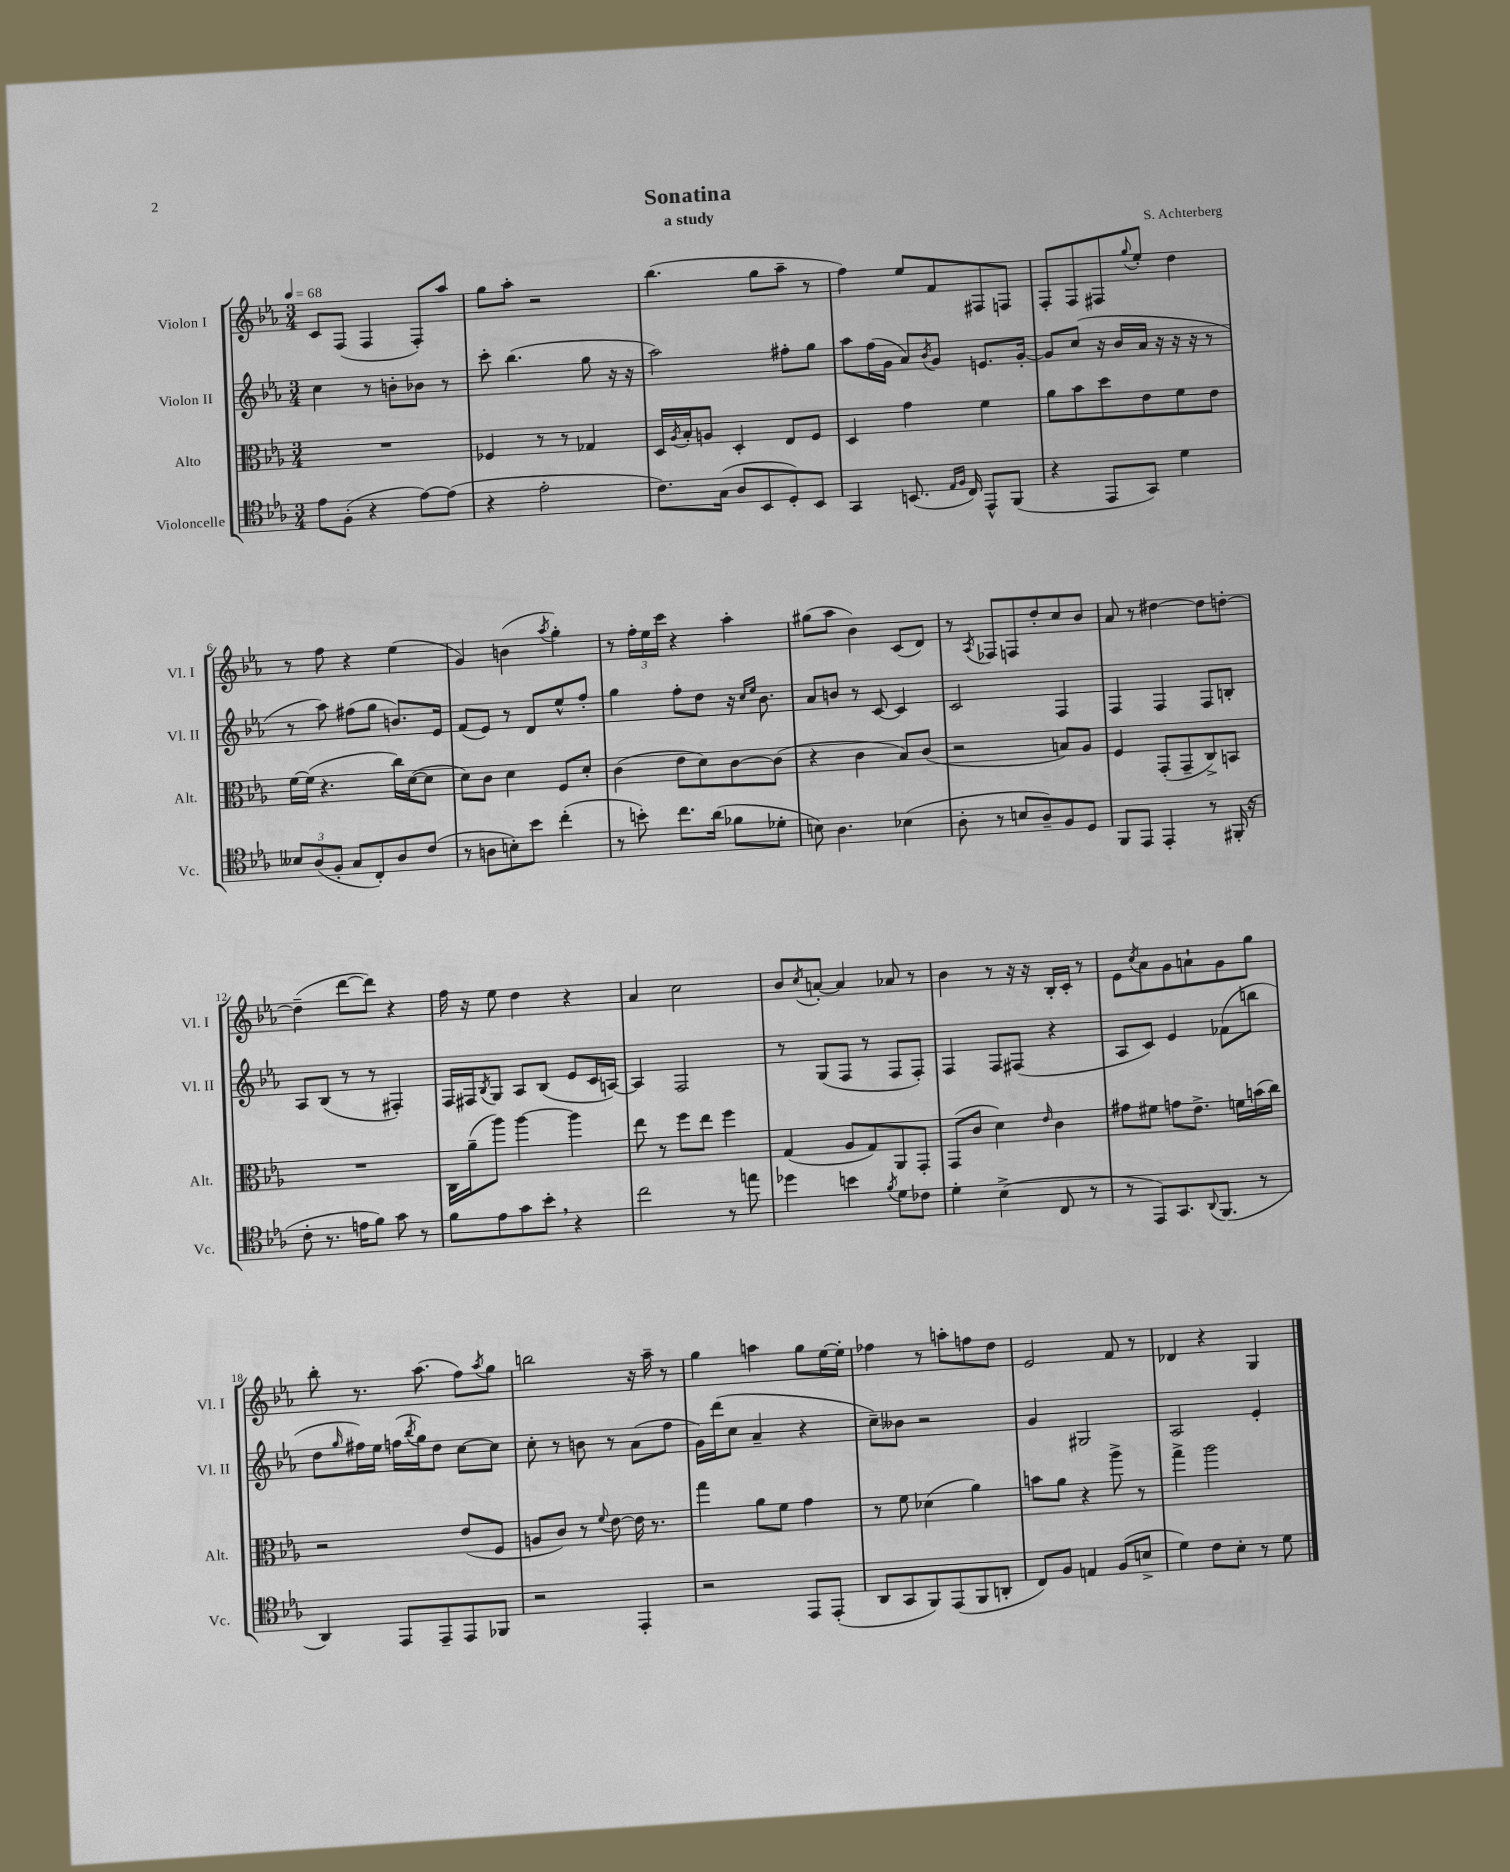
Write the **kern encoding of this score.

**kern	**kern	**kern	**kern
*part4	*part3	*part2	*part1
*staff4	*staff3	*staff2	*staff1
*I"Violoncelle	*I"Alto	*I"Violon II	*I"Violon I
*I'Vc.	*I'Alt.	*I'Vl. II	*I'Vl. I
*clefC4	*clefC3	*clefG2	*clefG2
*k[b-e-a-]	*k[b-e-a-]	*k[b-e-a-]	*k[b-e-a-]
*M3/4	*M3/4	*M3/4	*M3/4
*MM68	*MM68	*MM68	*MM68
=1	=1	=1	=1
8e-\L	2.r	4cc\	8c/L
(8F'\J	.	.	(8F/J
4r	.	8r	4F/
.	.	8bn'\L	.
[8e-\L)	.	8b-X\J	8F'/L)
(8e-\J]	.	8r	8aa-/J
=2	=2	=2	=2
4r	4F-X/	8ccc'\	8gg\L
.	.	(4.bb-\	8aa-'\J
2e-'\	8r	.	2r
.	8r	.	.
.	4G-X/	8gg\	.
.	.	16r	.
.	.	16r	.
=3	=3	=3	=3
8.c\L)	16D/LL	2aa-\)	(4.bb-\
.	8qA-/	.	.
.	16B-'/J	.	.
.	8An/J	.	.
(16G\Jk	.	.	.
8A-/L	4D'/	.	.
8BB-/	.	.	8gg\L
8D'/)	8E-/L	8ff#X'\L	8aa-~\J
8BB-/J	8F/J	8gg\J	8r
=4	=4	=4	=4
4GG/	4D/	8aa-\L	4ff\)
.	.	(16ff\L	.
.	.	16g\JJ	.
(8.BBn/	4g\	8a-/L)	8ee-/L
.	.	8qb-/	.
.	.	8g/J	8f/
16qqE-/LL	.	.	.
16qqF/JJ	.	.	.
16C/)	.	.	.
8EE-^^/L	4f\	8.en/L	8F#X/
(8FF/J	.	.	8Fn/J
.	.	[16g'/Jk	.
=5	=5	=5	=5
4r	8a-\L	8g/L]	8F'/L
.	8b-\	(8cc/J	8F/
8EE-/L	8dd\	16r	8F#X/
.	.	16b-/LL	.
.	.	.	8qqgg/
8GG/J)	8e-\	16a-/JJ	8ee-'/J
.	.	16r	.
4d\	8f\	16r	4dd\
.	.	16r	.
.	8e-\J	8r	.
!!LO:LB:g=z
=6	=6	=6	=6
12B--X/L	[16f\LL	8r	8r
.	(16f\JJ]	.	.
(12A-/	.	.	.
.	4.r	8aa-\)	8ff\
12F'/J	.	.	.
8G/L	.	(8ff#X\L	4r
8C'/)	.	8gg\J	.
8A-/	16cc\LL)	8.bn/L)	(4ee-\
.	([16d\J	.	.
(8c/J	8d\J]	.	.
.	.	16e-/Jk	.
=7	=7	=7	=7
8r	8d\L)	(8f/L	4g/)
8An\L	8c\J	8e-/J)	.
8Bn'\)	4d\	8r	(4bn\
8b-\J	.	8d/L	.
.	.	.	8qaa-/
(4cc'\	8F/L	8ee-^^/	4gg'\)
.	8d'/J	8ff'/J	.
=8	=8	=8	=8
8r	(4c\	4gg\	8r
8bn'\)	.	.	24ff'\LL
.	.	.	24ee-\
.	.	.	24ccc\JJ
8.cc\L	8e-\L	8ff'\L	4r
.	8d\)	8dd\J	.
(16a-\Jk	.	.	.
8f-X\L	[8c\	16r	4aa-'\
.	.	16qqcc/LL	.
.	.	16qqee-/JJ	.
.	.	8.b-\	.
8d-X'\J	(8c\J]	.	.
=9	=9	=9	=9
8Bn\)	4r	8a-/L	(8gg#X\L
4.A-\	.	8bn/J	8aa-\J
.	4c\	8r	4b-\)
.	.	[8c/	.
(4B-X\	8B-/L)	4c/]	(8c/L
.	(8c/J	.	8d/J)
=10	=10	=10	=10
8A-'\	2r	2c/	8r
.	.	.	8qA-/
8r	.	.	8F-X/L
8Bn/L	.	.	8Fn/
8A-~/)	.	.	8dd'/
8F/	8Bn/L)	4F/	8cc/
8D/J	8A-/J	.	8b-/J
=11	=11	=11	=11
8FF/L	4F/	4F/	8a-/
8EE-/J	.	.	8r
4EE-'/	(8GG'/L	4F/	[4dd#X\
.	8GG~/	.	.
8r	8C^/)	8F/L	8dd#\L]
(16FF#X'/	8BBn/J	8Bn'/J	[8ddn'\J
16r	.	.	.
!!LO:LB:g=z
=12	=12	=12	=12
8c'\	2.r	8A-/L	(4dd~\]
8.r	.	(8B-/J	.
.	.	8r	[8ddd\L
16en\KL	.	.	.
8f\J)	.	8r	8ddd\J])
8g\	.	4F#X'/)	4r
8r	.	.	.
=13	=13	=13	=13
8f\L	16C\LL	16F/LL	16ff\
.	(16a-~\J	16F#X/J	16r
.	.	8qB-/	.
8e-\	8aa-\J)	8G/J	8ee-\
8g\	[4aa-\	8A-/L	4dd\
8b-',\J	.	(8B-/J	.
4r	4aa-\]	8e-/L	4r
.	.	16c/L	.
.	.	[16An/JJ)	.
=14	=14	=14	=14
2cc\	8ee-\	4A/]	4a-/
.	8r	.	.
.	8ff\L	2F/	2cc\
.	8ee-\J	.	.
8r	4ff\	.	.
8een\	.	.	.
=15	=15	=15	=15
4dd-X\	(4G/	8r	8b-/L
.	.	.	8qcc/
.	.	(8G/L	[8an'/J
4bn\	8A-/L	8F/J	4a/]
.	8G/)	8r	.
8qf/	.	.	.
8d\L	8AA-/	8F/L	8a-X/
8c-X\J	8GG'/J	8F'/J)	8r
=16	=16	=16	=16
4d'\	(8GG/L	4F/	4b-\
.	8c/J	.	.
(4B-^\	4d\)	8F/L	8r
.	.	(8F#X/J	16r
.	.	.	16r
.	16qqe-/	.	.
8C/	4c\	4r	16B-'/LL
.	.	.	16c'/JJ
8r	.	.	8r
=17	=17	=17	=17
8r	8g#X\L	8A-/L	8e-\L
.	.	.	8qcc/
8EE-/L)	8f#X\J	8c/J)	8a-\
8.GG/	8gn\L	4e-/	8g\
.	8.e-^\J	.	8an`\
8qqAA-/	.	.	.
(8.FF/J	.	.	.
.	.	(8f-X\L	8g\
.	16fn\LL	.	.
8r	(16bn\	8bbn\J	8gg\J
.	16cc\JJ)	.	.
!!LO:LB:g=z
=18	=18	=18	=18
4AA-/)	2r	8dd\L	8bb-'\
.	.	16qqgg/	.
.	.	16ff#X\L)	8.r
.	.	16ee-\JJ	.
8EE-/L	.	(16ffn\LL	.
.	.	8qbb-/	.
.	.	16gg\J)	(8.aa-\
8EE-~/	.	8dd\J	.
8EE-/	(8e-/L	[8cc\L	8ff\L)
.	.	.	8qaa-/
8FF-X/J	8F/J	8cc\J]	8gg\J
=19	=19	=19	=19
2r	8An/L	8cc'\	2bbn\
.	8c/J)	8r	.
.	8r	8bn\	.
.	8qqf/	.	.
.	[8e-\	8r	.
4EE-'/	16e-\]	(8a-\L	16r
.	8.r	.	16aa-~\
.	.	8ff\J	8r
=20	=20	=20	=20
2r	4gg\	16g\LL)	4gg\
.	.	(16ddd\J	.
.	.	8cc\J	.
.	8a-\L	4a-~/	4aan\
.	8f\J	.	.
8EE-/L	4g\	4r	8gg\L
(8EE-'/J	.	.	[16ee-\L
.	.	.	16ee-'\JJ]
=21	=21	=21	=21
8AA-/L	8r	8cc~\L)	4ff-X\
8GG/	8f\	8b--X\J	.
8FF/)	(4d-X\	2r	8r
(8EE-/	.	.	8aan'\L
8FF/	4a-\)	.	8ffn\
8AAn'/J	.	.	8dd\J
=22	=22	=22	=22
8C/L)	8bn\L	4g/	2e-/
8F/J	8a-\J	.	.
4En/	4r	2G#X/	.
(8F/L	8aa-^\	.	8f/
8Bn^/J	8r	.	8r
=23	=23	=23	=23
4d\)	4gg^\	2A-/	4d-X/
8c\L	2aa-\	.	4r
8B-'\J	.	.	.
8r	.	4e-'/	4G/
8d\	.	.	.
==	==	==	==
*-	*-	*-	*-
